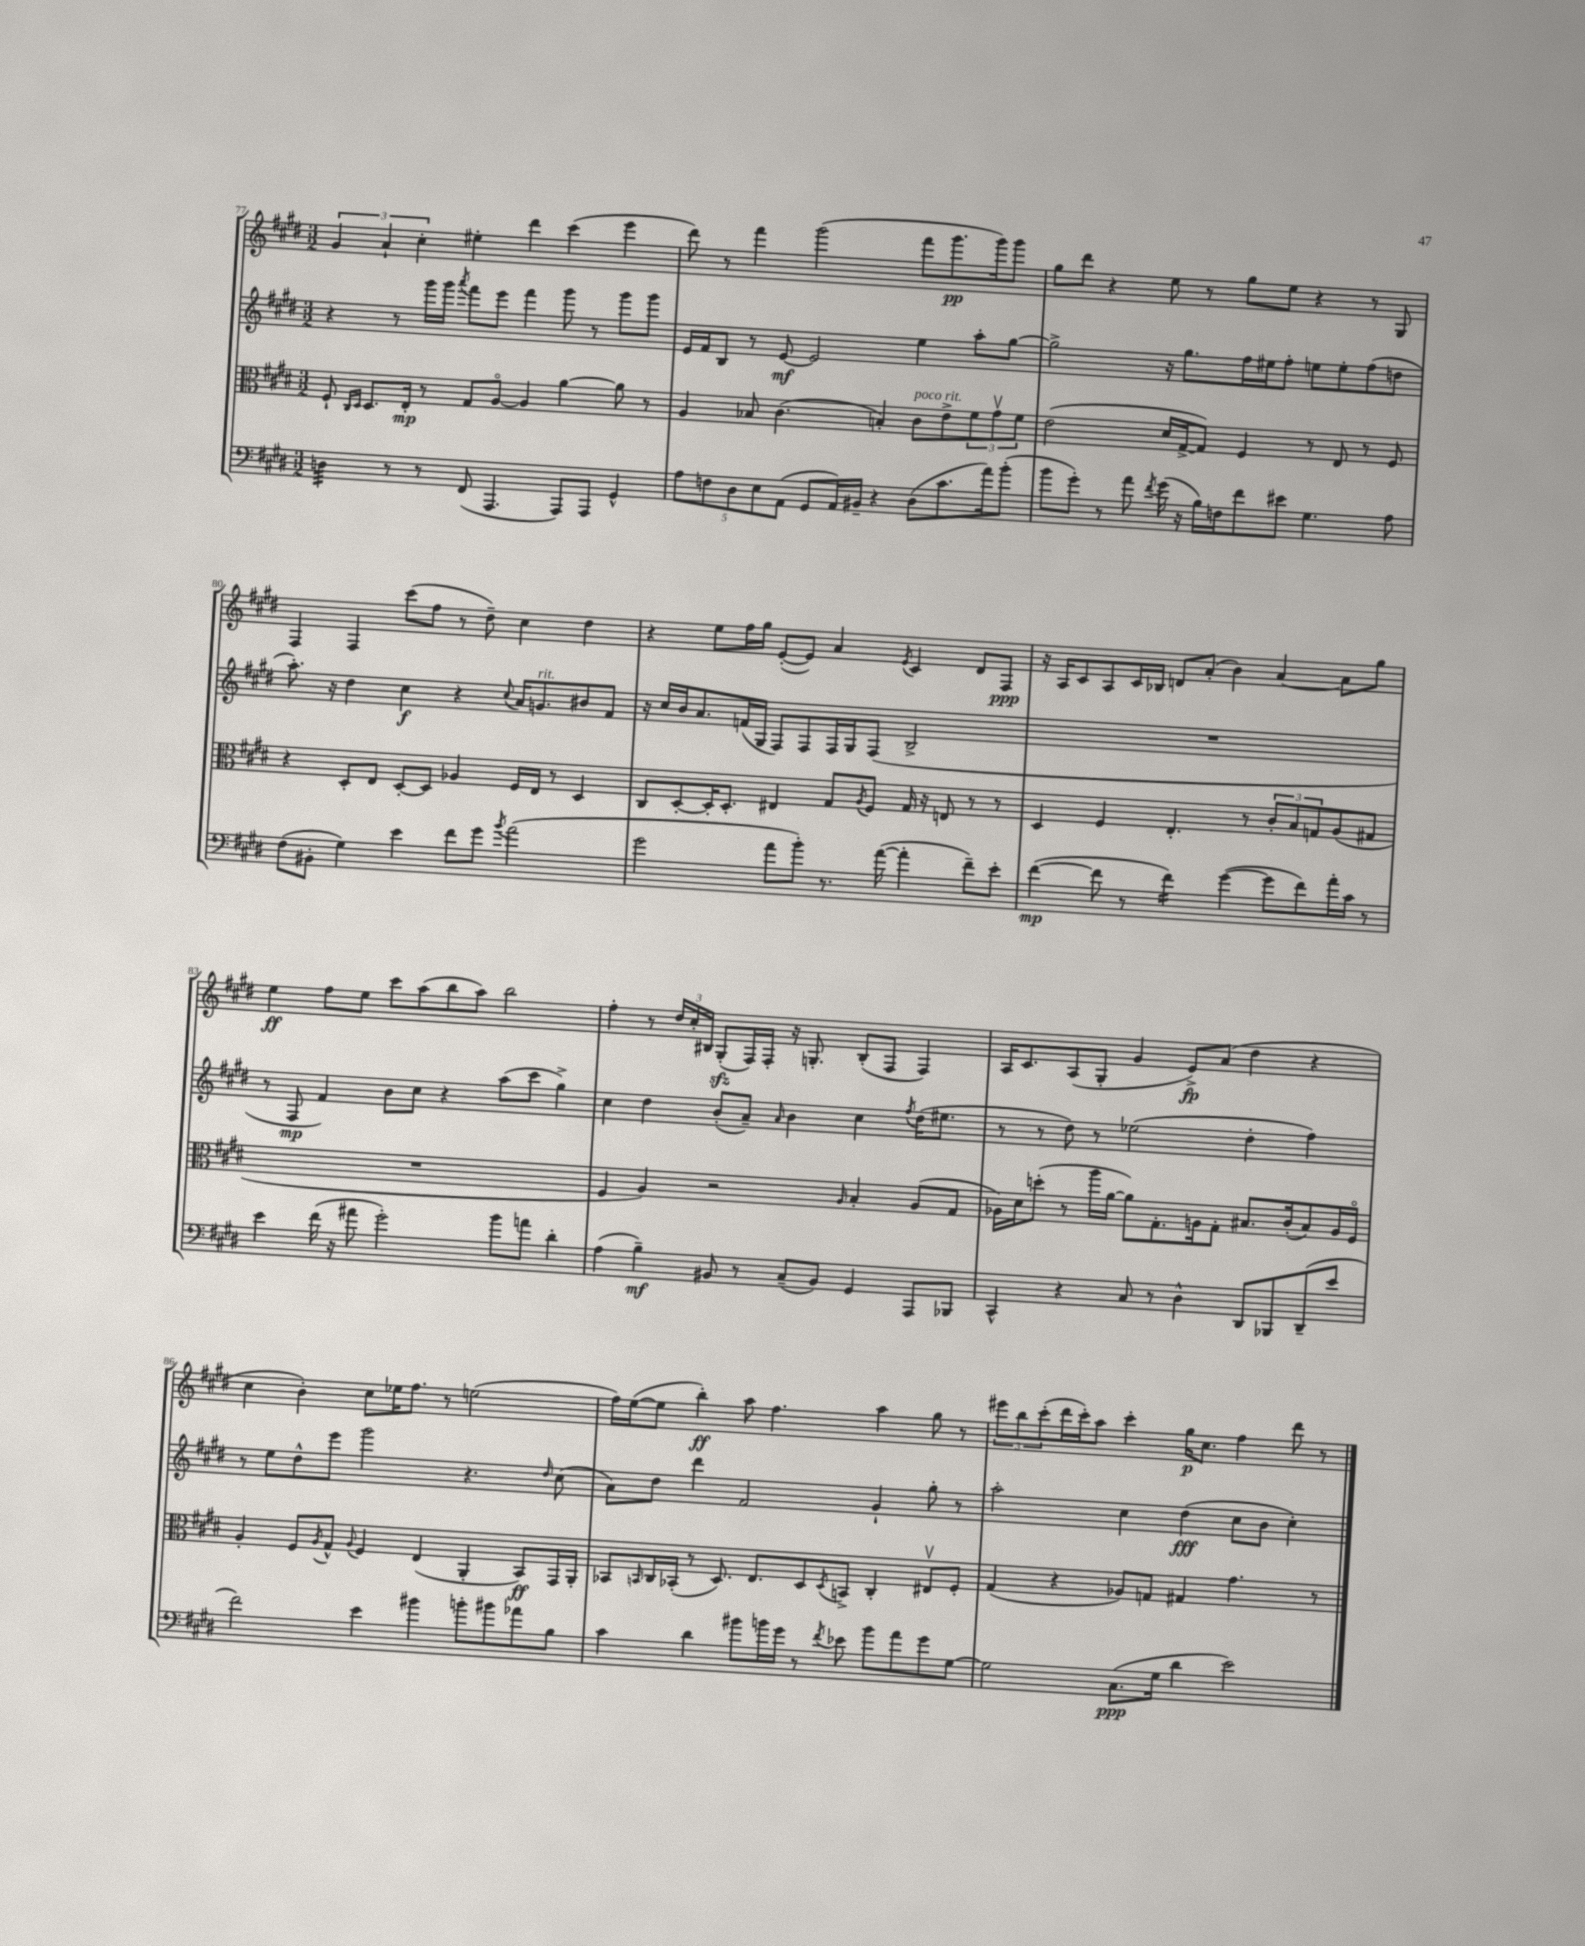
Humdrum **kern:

**kern	**kern	**kern	**kern
*staff4	*staff3	*staff2	*staff1
*clefF4	*clefC3	*clefG2	*clefG2
*k[f#c#g#d#]	*k[f#c#g#d#]	*k[f#c#g#d#]	*k[f#c#g#d#]
*M3/2	*M3/2	*M3/2	*M3/2
4D	8F#`	4r	6g#
.	16qqC#	.	.
.	16qqD#	.	.
.	8.D#	.	.
.	.	.	6a`
8r	.	8r	.
.	16E'	.	.
.	.	.	6cc#'
8r	8r	16ggg#	.
.	.	16ggg#	.
.	.	8qaaa	.
(8FF#	8G#	8fff#	4ee#'
4.AAA	[8Ao	8eee	.
.	4A]	4fff#	4ddd#
8AAA)	[4a	8ggg#	(4ccc#
8AAA	.	8r	.
4GG#^^	8a]	8ggg#	4eee
.	8r	8ggg#	.
=	=	=	=
10A	4A	16e	8ddd#)
.	.	16f#	.
10F	.	.	.
.	.	8B	8r
10D#	.	.	.
.	8B-	8r	4fff#
10E	.	.	.
.	(4.c#	[8e	.
(10AA	.	.	.
8GG#	.	2e]	(2ggg#
16AA)	.	.	.
16BB#~	.	.	.
4r	4B')	.	.
(8D#	8c#	4ee	8fff#
8.c#	8e^	.	8.ggg#
.	12f#	8aa'	.
16a)	.	.	16ggg#)
.	12g#v	.	.
(8b'	.	[8gg#	8ggg#
.	12f#	.	.
=	=	=	=
8b	(2e	2gg#^]	8gg#
8g#')	.	.	8ddd#
8r	.	.	4r
8a	.	.	.
8qf#	.	.	.
(16g#	16d#	16r	8ee
16r	[16G#^	8.gg#	.
16B)	8G#])	.	8r
16F	.	.	.
8f#	4F#	16ff#	8gg#
.	.	16ee#	.
8e#	.	8ff#'	8ee
4.G#	8r	8ee	4r
.	8E	8ee'	.
.	8r	(8ff#	8r
8A	8F#	8dd	8G#
=	=	=	=
(8F#	4r	8.aa')	4F#
8BB#'	.	.	.
.	.	16r	.
4G#)	8D#'	4dd#	4F#
.	8E	.	.
4e	[8D#'	4cc#	(8ccc#
.	8D#]	.	8ff#
8f#	4A-	4r	8r
8g#	.	.	8dd#~)
8qb	.	8qqcc#	.
(2a	16F#	16a	4cc#
.	16E	8.g	.
.	8r	.	.
.	4D#	8b#	4dd#
.	.	8f#	.
=	=	=	=
2g#	8C#	16r	4r
.	.	16cc#	.
.	[8D#'	16b	.
.	.	8.a	.
.	16D#']	.	8ee
.	8.D#'	.	.
.	.	(16f	16ff#
.	.	16G#	16gg#
8a	4E#	8F#)	([8e'
8b')	.	8F#	8e])
8.r	8G#	16F#	4a
.	.	16G#	.
.	8qA	.	.
.	8F#	(8F#	.
([16a	.	.	.
.	.	.	8qe
4a']	16G#	2B^	4c#
.	16r	.	.
.	8E	.	.
8f#~)	8r	.	8d#
8e'	8r	.	8F#
=	=	=	=
([4f#	4D#	1.r	16r
.	.	.	16A
.	.	.	8c#
8f#]	4F#	.	8A
8r	.	.	16c#
.	.	.	16B-
4f#)	4.E'	.	8d
.	.	.	(8a'
([4g#	.	.	4b)
.	8r	.	.
8g#]	12c#'	.	[4a
.	12B	.	.
8f#)	.	.	.
.	12G	.	.
16a'	(8A	.	8a]
16c#	.	.	.
8r	8G#	.	8gg#
=	=	=	=
4e	1.r	8r	4ee
.	.	8F#	.
(16f#	.	4f#)	8ff#
16r	.	.	.
8a#	.	.	8ee
2g#')	.	8b	8ccc#
.	.	8cc#	(8aa
.	.	4r	8bb
.	.	.	8aa)
8b	.	(8aa	2bb
8a	.	8ccc#	.
4d#'	.	4gg#^)	.
=	=	=	=
(4A	4F#	4cc#	4ff#'
4B~)	4A)	4dd#	8r
.	.	.	24dd#
.	.	.	24cc#'
.	.	.	24B#
8BB#	2r	(8b'	(8G#'
8r	.	8a~)	16F#)
.	.	.	16F#'
.	.	16qqa	.
(8C#~	.	4b	16r
.	.	.	8.G'
8BB#)	.	.	.
.	16qqA	.	.
4GG#	4B'	4cc#	(8B#'
.	.	.	8F#
.	.	8qff#	.
8AAA	(8A	(16dd#	4F#)
.	.	8.ee#	.
8BBB-	8G#	.	.
=	=	=	=
4CC#^^	16A-)	8r	16A
.	16d#	.	8.c#
.	(8dd'	8r	.
4r	8r	8dd#)	(8A
.	16aa	8r	8G#'
.	[16a	.	.
8C#	8a])	(2ee-	4g#
8r	8.G#'	.	.
4D#^^	.	.	8e^)
.	16A	.	.
.	8G#'	.	(8a
8DD#	8.B#	4dd#'	4dd#
8BBB-	.	.	.
.	(16c#'	.	.
(8DD#~	8B#)	4ff#)	4r
8e	16A	.	.
.	16F#o	.	.
=	=	=	=
2f#)	4A'	8r	4cc#
.	.	8ee	.
.	8F#	8dd#^^	4b')
.	8qA	.	.
.	8G#^^	8eee	.
.	8qqA	.	.
4e	4F#	2ggg#	8cc#
.	.	.	16ee-
.	.	.	8.ff#
4b#	(4E	.	.
.	.	.	8r
8b'	4AA'	4.r	(2ee
8b#	.	.	.
8a-	8BB)	.	.
.	.	16qqdd#	.
8B	16GG#	(8cc#	.
.	16AA'	.	.
=	=	=	=
4c#	8BB-	8a)	16ff#)
.	.	.	([16ee
.	16qqBB	.	.
.	16C#	8dd#	8ee]
.	(16BB-'	.	.
4d#	8r	4ddd#	4bb')
.	8.D#)	.	.
8b#	.	2f#	8aa
.	8.E	.	.
16b	.	.	4.ff#
16g#	.	.	.
8r	8D#	.	.
8qf#	8qD#	.	.
8e-	8BB^	.	.
8b	4C#'	4g#`	4aa
8a	.	.	.
8g#	8E#v	8gg#'	8gg#
[8G#	8F#'	8r	8r
=	=	=	=
2G#]	(4G#	2aa'	12eee#
.	.	.	12bb
.	.	.	(12ccc#'
.	4r	.	16ddd#
.	.	.	16ccc#')
.	.	.	8aa
(8.C#	8A-)	4cc#	4ccc#'
.	8G	.	.
16G#	.	.	.
4d#	4G#	(4dd#	16gg#
.	.	.	8.cc#
2e)	4.g#	8cc#	4ff#
.	.	8b	.
.	.	4cc#')	8ddd#
.	8r	.	8r
==	==	==	==
*-	*-	*-	*-
